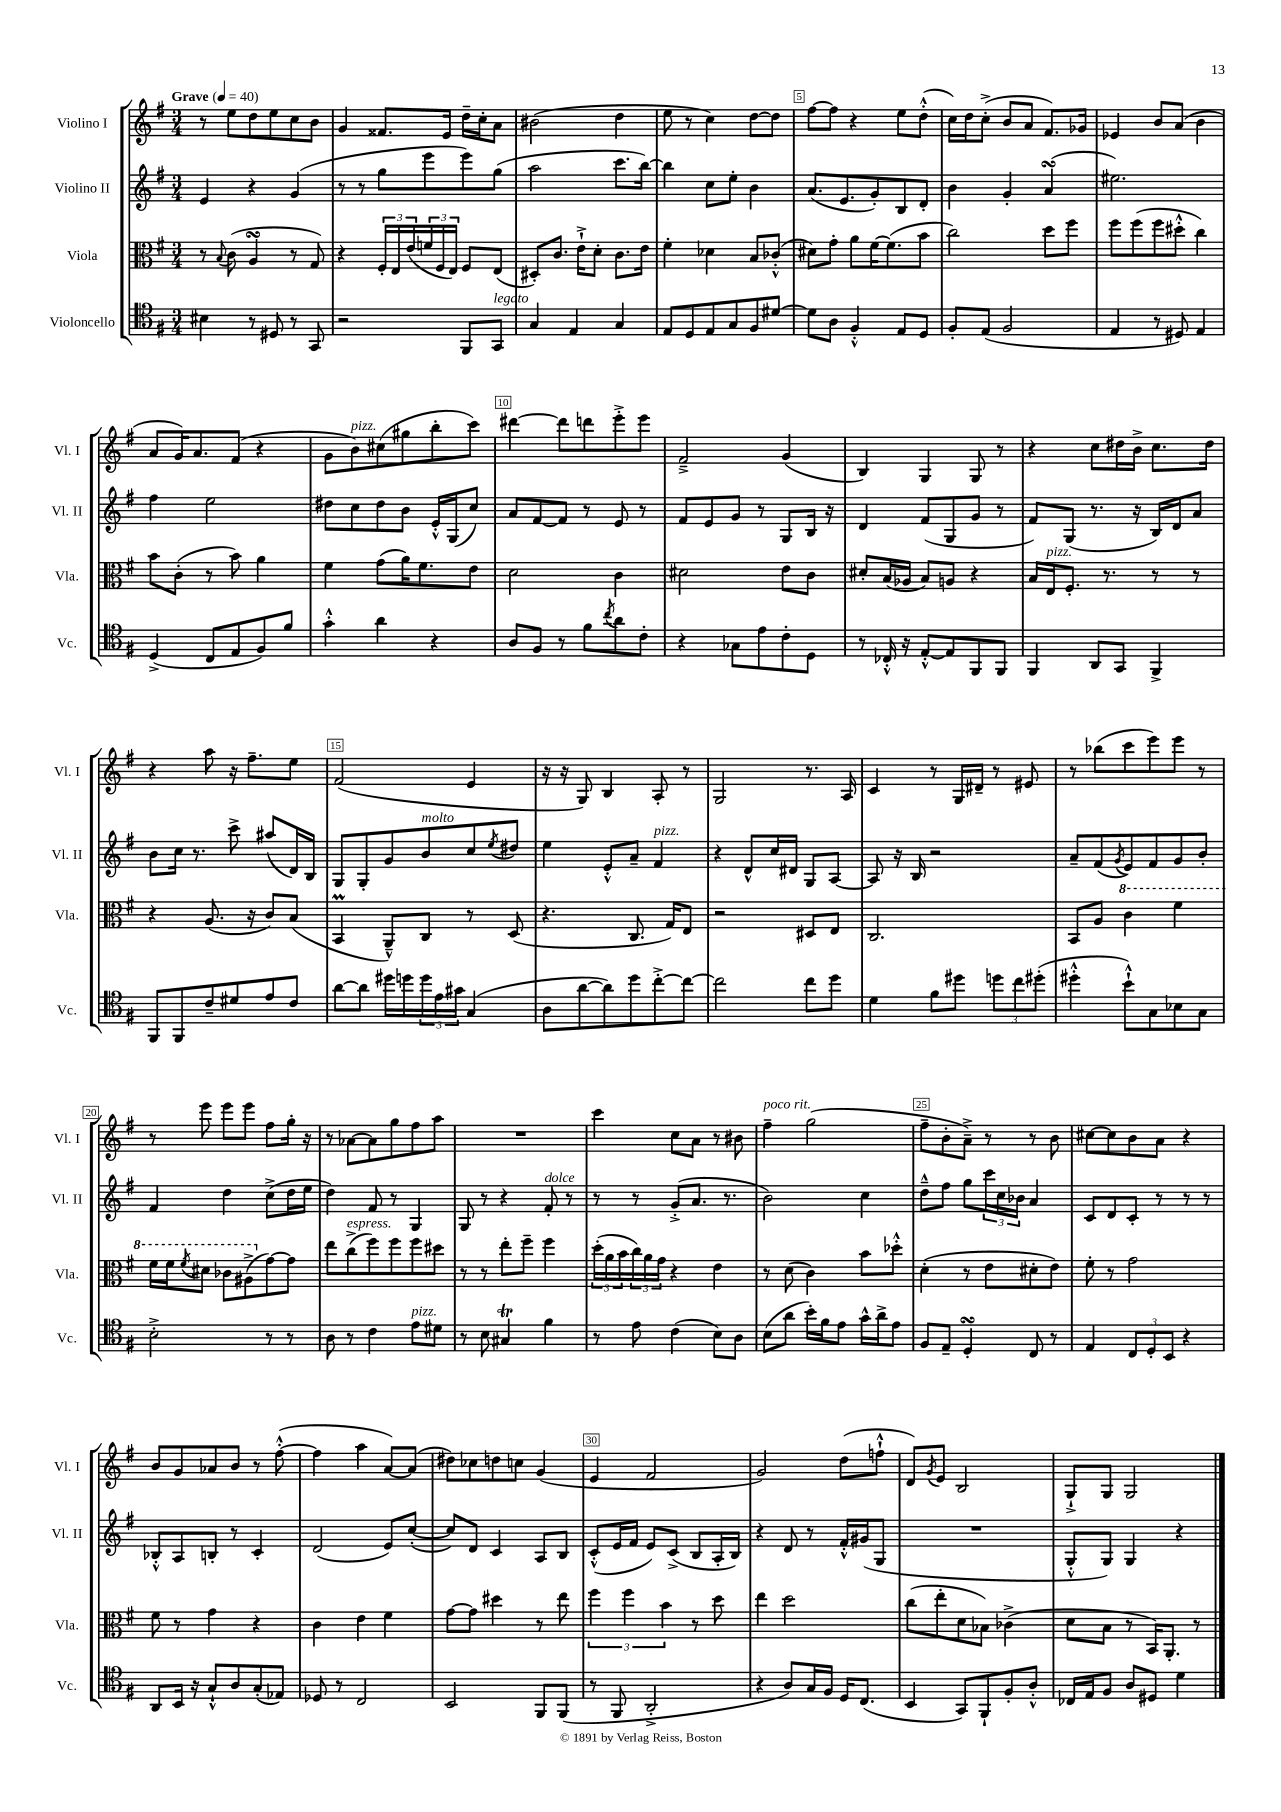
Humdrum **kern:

**kern	**kern	**kern	**kern
*staff4	*staff3	*staff2	*staff1
*clefC4	*clefC3	*clefG2	*clefG2
*k[f#]	*k[f#]	*k[f#]	*k[f#]
*M3/4	*M3/4	*M3/4	*M3/4
*MM40	*MM40	*MM40	*MM40
4B#	8r	4e	8r
.	8qqB	.	.
.	(8c	.	8ee
8r	4A	4r	8dd
8D#	.	.	8ee
8r	8r	(4g	8cc
8GG	8G)	.	8b
=	=	=	=
2r	4r	8r	4g
.	.	8r	.
.	24F#'	8gg	8.f##
.	24E	.	.
.	(24e	.	.
.	24f	8eee	.
.	24F#	.	.
.	.	.	16e
.	24E)	.	.
8FF#	8F#	8eee)	16dd~
.	.	.	16cc'
8GG	(8E	(8gg	8a
=	=	=	=
4G	8D#')	2aa	(2b#
.	8.c	.	.
4E	.	.	.
.	16e`^	.	.
.	8d'	.	.
4G	8.c	8.ccc	4dd
.	16e	[16bb)	.
=	=	=	=
8E	4f#'	4bb]	8ee
8D	.	.	8r
8E	4d-	8cc	4cc)
8G	.	8ee'	.
8F#	8B	4b	[8dd
[8d#	(8c-'^^	.	8dd]
=	=	=	=
8d#]	8d#)	(8.a	[8ff#
8A	8g'	.	8ff#]
.	.	8.e	.
4F#'^^	8a	.	4r
.	[16f#	8g')	.
.	(8.f#]	.	.
8E	.	8B	8ee
8D	8b	8d'	(8dd'^^
=	=	=	=
8F#'	2cc)	4b	16cc)
.	.	.	16dd
(8E	.	.	(8cc'^
2F#	.	4g'	8b
.	.	.	8a
.	8dd	(4a	8.f#)
.	8ff#	.	.
.	.	.	16g-
=	=	=	=
4E	8ff#	2.ee#)	4e-
.	(8ff#	.	.
8r	8ff#	.	8b
8D#)	8dd#'^^	.	(8a
4E	4cc)	.	4b
=	=	=	=
(4D^	8b	4ff#	8a
.	(8c'	.	16g)
.	.	.	8.a
8C	8r	2ee	.
8E	8b)	.	(8f#
8F#)	4a	.	4r
8f#	.	.	.
=	=	=	=
4g'^^	4f#	8dd#	8g
.	.	8cc	8b)
4a	(8g	8dd#	(8cc#
.	16a)	8b	8gg#
.	8.f#	.	.
4r	.	16e'^^	8bb'
.	.	(16G	.
.	8e	8cc)	8ccc)
=	=	=	=
8A	2d	8a	[4ddd#
8F#	.	[8f#	.
8r	.	8f#]	8ddd#]
8f#	.	8r	8ddd
8qcc	.	.	.
8a	4c	8e	8eee'^
8c'	.	8r	8eee
=	=	=	=
4r	2d#	8f#	2f#~^
.	.	8e	.
8G-	.	8g	.
8e	.	8r	.
8c'	8e	8G	(4g
8D	8c	16B	.
.	.	16r	.
=	=	=	=
8r	8d#'	4d	4B)
16C-'^^	(16B	.	.
16r	16A-	.	.
[8E'^^	8B)	(8f#	4G
8E]	8A	8G	.
8FF#	4r	8g	8G
8FF#	.	8r	8r
=	=	=	=
4FF#	16B	8f#)	4r
.	16E	.	.
.	8.F#'	(8G	.
8AA	.	8.r	8cc
.	8.r	.	.
8GG	.	.	16dd#
.	.	16r	16b^
4FF#^	8r	16B)	8.cc
.	.	16d	.
.	8r	8a	.
.	.	.	16dd#
=	=	=	=
8FF#	4r	8b	4r
8FF#	.	16cc	.
.	.	8.r	.
8c~	(8.A	.	8aa
8d#	.	8ccc^	16r
.	16r	.	8.ff#~
8e	8c)	(8aa#	.
8c	(8B	16d)	8ee
.	.	16B	.
=	=	=	=
[8a	4BB	8G	(2f#
8a]	.	8G'	.
16dd#	8AA~^^)	8g	.
16dd	.	.	.
24dd	8C	8b	.
24e	.	.	.
24g#	.	.	.
(4G	8r	8cc	4e
.	.	8qee	.
.	(8D	8dd#	.
=	=	=	=
8A	4.r	4ee	16r
.	.	.	16r
[8a	.	.	8G)
8a])	.	8e'^^	4B
8dd	8.C	8a~	.
[8cc'^	.	4f#	8A'
.	16G)	.	.
8cc_	8E	.	8r
=	=	=	=
2cc]	2r	4r	2G
.	.	8d^^	.
.	.	16cc	.
.	.	16d#	.
8cc	8D#	8G	8.r
8dd	8E	[8A	.
.	.	.	16A
=	=	=	=
4d	2.C	8A]	4c
.	.	16r	.
.	.	16B	.
8f#	.	2r	8r
8dd#	.	.	16G
.	.	.	16d#~
12dd	.	.	8r
12cc	.	.	.
.	.	.	8e#
(12dd#'	.	.	.
=	=	=	=
4dd#'^^	8BB	8a~	8r
.	8A	(8f#	(8bb-
.	.	8qg	.
8b`^^)	4cc	8e)	8ccc
8G	.	8f#	8eee)
8B-	4ff#	8g	8eee
8G	.	8b'	8r
=	=	=	=
2B'^	16ff#	4f#	8r
.	16ff#	.	.
.	8qff#	.	.
.	8dd#	.	8eee
.	8cc-	4dd	8eee
.	(8a#^	.	8eee
8r	[8g)	(8cc^	8ff#
8r	8g]	16dd	16gg'
.	.	16ee	16r
=	=	=	=
8A	8ee	4dd)	8r
8r	(8cc^	.	[8a-
4c	8ff#)	8f#	8a-]
.	8ff#	8r	8gg
8e	8ff#	4G	8ff#
8d#	8dd#	.	8aa
=	=	=	=
8r	8r	8G	2.r
8B	8r	8r	.
4G#	8ee'	4r	.
.	8ff#~	.	.
4f#	4ff#	8f#'	.
.	.	8r	.
=	=	=	=
8r	(24dd'	8r	4ccc
.	24a	.	.
.	24b	.	.
8e	24cc)	8r	.
.	24a	.	.
.	24g	.	.
(4c	4r	(8g'^	8cc
.	.	8.a	8a
8B)	4e	.	8r
.	.	8.r	.
8A	.	.	8b#
=	=	=	=
(8B	8r	2b)	4ff#~
8a	(8d	.	.
16b')	4c)	.	(2gg
16f#	.	.	.
8e	.	.	.
16g^^	8b	4cc	.
16a^	.	.	.
8e	8dd-'^^	.	.
=	=	=	=
8F#	(4d'	8dd~^^	8ff#~
8E~	.	8ff#	8b'
4D'	8r	8gg	8a~^)
.	8e	24ccc	8r
.	.	24cc	.
.	.	24b-	.
8C	8d#'	4a	8r
8r	8e)	.	8b
=	=	=	=
4E	8f#'	8c	[8cc#
.	8r	8d	8cc#]
12C	2g	8c'	8b
12D'	.	.	.
.	.	8r	8a
12BB	.	.	.
4r	.	8r	4r
.	.	8r	.
=	=	=	=
8AA	8f#	8B-'^^	8b
16BB	8r	8A	8g
16r	.	.	.
8G`^^	4g	8B'	8a-
8A	.	8r	8b
(8G'	4r	4c'	8r
8E-)	.	.	([8ff#'^^
=	=	=	=
8D-	4c	(2d	4ff#]
8r	.	.	.
2C	4e	.	4aa
.	4f#	8e)	[8a)
.	.	([8cc'	(8a]
=	=	=	=
2BB	[8g	8cc])	8dd#)
.	8g]	8d	8cc-
.	4dd#	4c	8dd
.	.	.	8cc
8FF#	8r	8A	(4g
(8FF#	8ee	8B	.
=	=	=	=
8r	6ff#	(8c'^^	4e
8FF#	.	16e	.
.	6ff#	.	.
.	.	16f#	.
2AA'^	.	8e)	2f#
.	6b	.	.
.	.	(8c^	.
.	8r	8B	.
.	8dd	16A'	.
.	.	16B)	.
=	=	=	=
4r	4ee	4r	2g)
8A)	2dd	8d	.
16G	.	8r	.
16F#	.	.	.
16D	.	16f#'^^	(8dd
(8.C	.	(16g#	.
.	.	8G	8ff`^^
=	=	=	=
4BB	(8cc	2.r	8d)
.	.	.	8qg
.	8ee'	.	8e
8GG)	8d	.	2B
8FF#`	8B-)	.	.
8F#'	(4c-^	.	.
8A'^^	.	.	.
=	=	=	=
16C-	8d	8G'^^	8G`^
16E	.	.	.
8F#	8B	8G)	8G
8A	8r	4G	2G
8D#	16BB)	.	.
.	8.AA'	.	.
4d	.	4r	.
.	8r	.	.
==	==	==	==
*-	*-	*-	*-
